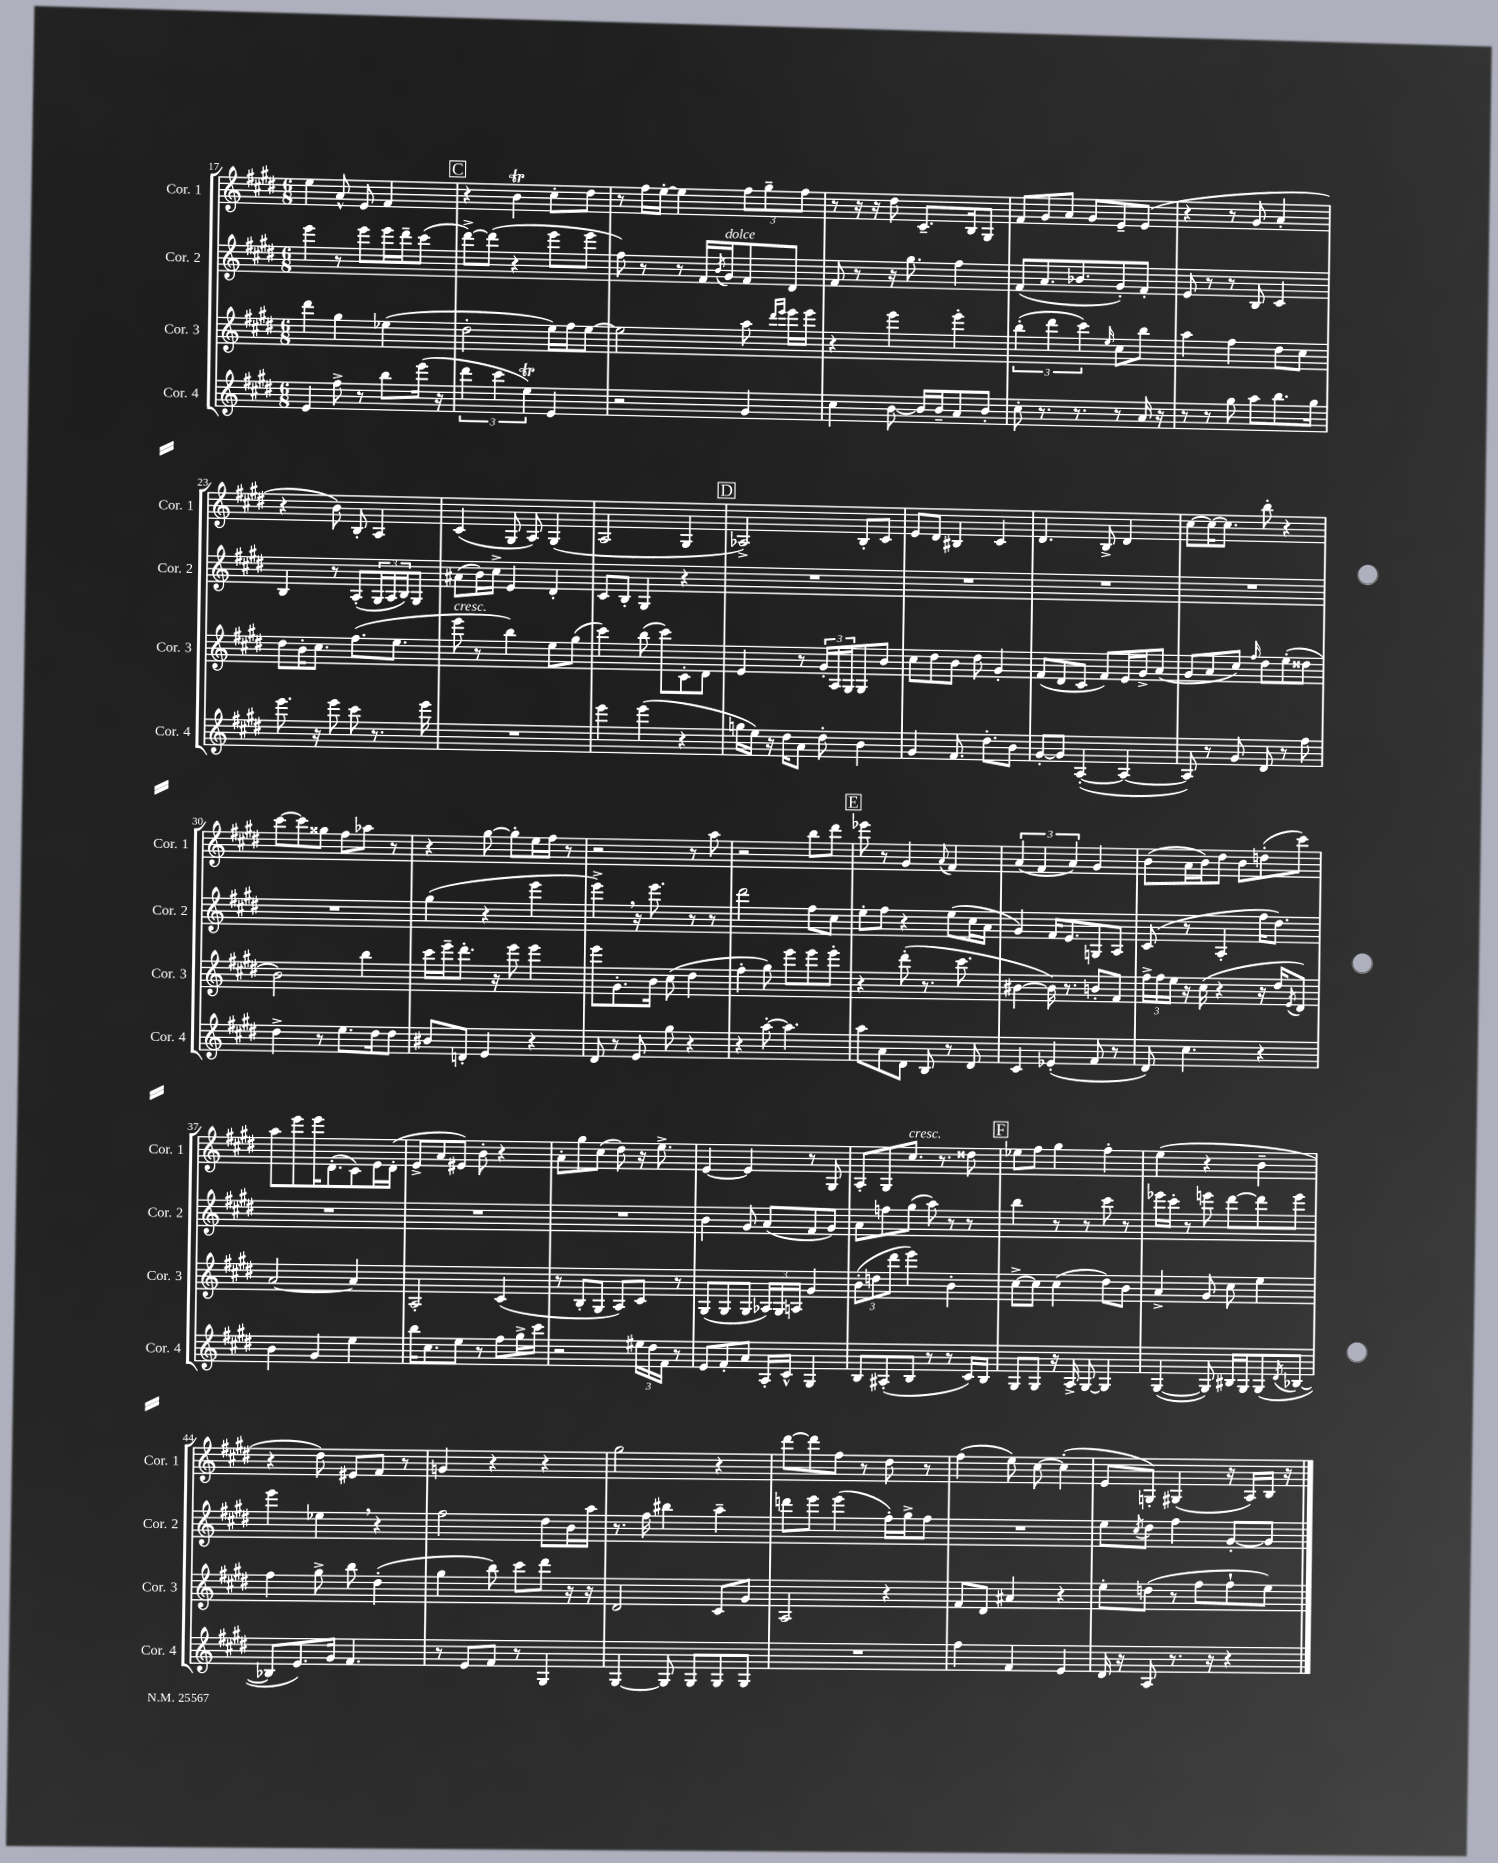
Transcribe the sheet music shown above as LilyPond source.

<<
\new StaffGroup <<
\new Staff = "s0" \with { instrumentName = "Cor. 1" shortInstrumentName = "Cor. 1" } {
    \clef treble \key e \major \numericTimeSignature \time 6/8
    e''4 a'8-^ e'8 fis'4 |
    \mark \markup { \box "C" } r4 b'4\trill cis''8-. dis''8 |
    r8 fis''16 e''16~-. e''4 \tuplet 3/2 { fis''8 gis''8-- fis''8 } |
    r8 r16 r16 dis''8 cis'8.-- b16 gis8 |
    fis'8 gis'8 a'8 gis'8 e'8-- e'8( |
    r4 r8 gis'8 a'4-. |
    r4 b'8) b8-. a4 |
    cis'4( gis8 a8) gis4( |
    a2 gis4 |
    \mark \markup { \box "D" } aes2->) b8-. cis'8 |
    e'8 dis'8 bis4 cis'4 |
    dis'4. b8-> dis'4 |
    cis''8~ cis''16~ cis''8. b''8-. r4 |
    cis'''8~ cis'''8 gisis''8 fis''8 aes''8 r8 |
    r4 gis''8~ gis''8-. e''16 fis''16 r8 |
    r2 r8 a''8 |
    r2 b''8 dis'''8 |
    \mark \markup { \box "E" } ees'''8 r8 gis'4 \appoggiatura { a'8 } fis'4 |
    \tuplet 3/2 { a'4( fis'4 a'4) } gis'4 |
    b'8( a'16 b'16) dis''8 b'8 d''8-.( cis'''8) |
    a''8 e'''8 e'''16 dis'8.-.( cis'8) e'16 dis'16-.( |
    e'8-> a'8 eis'8) b'8-. r4 |
    a'8-. gis''8 cis''8( dis''8) r16 e''8.-> |
    e'4~ e'4 r8 gis8 |
    a8-. gis8 cis''8.^\markup { \italic "cresc." } r8. disis''8 |
    \mark \markup { \box "F" } ees''8 fis''8 gis''4 fis''4-. |
    e''4( r4 b'4-- |
    r4 dis''8) eis'8 fis'8 r8 |
    g'4 r4 r4 |
    gis''2 r4 |
    dis'''8~ dis'''8 fis''8 r8 dis''8 r8 |
    fis''4( e''8) cis''8~ cis''4-.( |
    e'8 g8-.) gis4( r16 a16) b16 r16 \bar "|." |
}
\new Staff = "s1" \with { instrumentName = "Cor. 2" shortInstrumentName = "Cor. 2" } {
    \clef treble \key e \major \numericTimeSignature \time 6/8
    e'''4 r8 e'''8 e'''16 dis'''16-- cis'''8( |
    \mark \markup { \box "C" } dis'''8~->) dis'''8( r4 e'''8 e'''8 |
    fis''8) r8 r8 fis'16 \acciaccatura { b'8 } gis'16^\markup { \italic "dolce" } fis'8 dis'8 |
    fis'8 r8 r16 gis''8. fis''4 |
    fis'8( a'8. bes'8. gis'8-.) fis'8-. |
    e'8 r8 r8 b8 cis'4 |
    b4 r8 a8-.( \tuplet 3/2 { gis16 a16 b16) } gis8 |
    ais'8( b'16) cis''16-> e'4 dis'4-. |
    cis'8 b8-. gis4 r4 |
    \mark \markup { \box "D" } R2. |
    R2. |
    R2. |
    R2. |
    R2. |
    gis''4( r4 e'''4 |
    e'''4->) \breathe r16 e'''8. r8 r8 |
    dis'''2 fis''8 cis''8 |
    \mark \markup { \box "E" } e''8-. fis''8 r4 e''8( cis''16 a'16 |
    gis'4) fis'16 e'8. g8 a8 |
    cis'8( r8 a4-. fis''16 dis''8.) |
    R2. |
    R2. |
    R2. |
    b'4 gis'8 a'8( fis'8 gis'8) |
    a'8 f''8 gis''8( a''8) r8 r8 |
    \mark \markup { \box "F" } b''4 r8 r8 cis'''8 r8 |
    ees'''16 cis'''16-. r8 e'''8 dis'''8~ dis'''8 e'''8 |
    e'''4 ees''4 \breathe r4 |
    fis''2 dis''8 b'16 a''16 |
    r8. fis''16 bis''4 a''4-- |
    d'''8 e'''8 e'''4( fis''16-.) gis''16-> fis''8 |
    R2. |
    e''8 \acciaccatura { cis''8 } dis''8 fis''4 gis'8~-. gis'8 \bar "|." |
}
\new Staff = "s2" \with { instrumentName = "Cor. 3" shortInstrumentName = "Cor. 3" } {
    \clef treble \key e \major \numericTimeSignature \time 6/8
    dis'''4 gis''4 ees''4( |
    \mark \markup { \box "C" } dis''2-. e''16) fis''16 e''8~ |
    e''2 a''8 \grace { dis'''16 e'''16 } e'''16 e'''16 |
    r4 e'''4 e'''4-. |
    \tuplet 3/2 { b''4-.( dis'''4 cis'''4) } \grace { e''16 } cis''8 b''8 |
    a''4 fis''4 dis''8 cis''8 |
    dis''8 b'16-. cis''8. fis''8.( e''8. |
    e'''8^\markup { \italic "cresc." } r8 b''4) e''8 gis''8( |
    cis'''4) b''8( cis'''8) cis'8-. dis'8 |
    \mark \markup { \box "D" } e'4 r8 \tuplet 3/2 { gis'16-. a16 gis16 } gis8 b'8 |
    cis''8 dis''8 b'8 dis''8 gis'4-. |
    fis'8( dis'8 cis'8 fis'8) e'16 gis'16-> a'8( |
    gis'8 a'8 cis''8) \grace { fis''16 } dis''8 e''8-.( disis''8 |
    b'2) b''4 |
    cis'''16 e'''16-- dis'''8.-. r16 e'''8 e'''4 |
    e'''8 gis'8.-. b'16 cis''8( dis''4 |
    fis''4-. gis''8) e'''8 e'''8 e'''8-. |
    \mark \markup { \box "E" } r4 dis'''8-.( r8. cis'''8. |
    bis'4~ bis'16) r8. b'8-. fis'8 |
    \tuplet 3/2 { fis''16-> fis''16 e''16 } r16 cis''16( r4 r16 dis''16 \acciaccatura { e'8 } dis'8) |
    a'2~ a'4 |
    a2-. cis'4( |
    r8 b8-. gis8 a8) cis'8 r8 |
    gis8( gis8 gis8 \tuplet 3/2 { aes16) gis16 a16 } gis'4 |
    \tuplet 3/2 { b'8-.( d''8 dis'''8 } e'''4) b'4-. |
    \mark \markup { \box "F" } cis''8~-> cis''8 cis''4( dis''8) b'8 |
    a'4-> gis'8 cis''8 e''4 |
    fis''4 gis''8-> b''8 dis''4-.( |
    gis''4 b''8) cis'''8 dis'''8 r16 r16 |
    dis'2 cis'8 gis'8 |
    a2 r4 |
    fis'8 dis'8 ais'4 r4 |
    e''8-. d''8( r8 fis''8 fis''8-! e''8) \bar "|." |
}
\new Staff = "s3" \with { instrumentName = "Cor. 4" shortInstrumentName = "Cor. 4" } {
    \clef treble \key e \major \numericTimeSignature \time 6/8
    e'4 fis''8-> r8 b''8 e'''16( r16 |
    \mark \markup { \box "C" } \tuplet 3/2 { dis'''4 cis'''4 e''4\trill) } e'4 |
    r2 gis'4 |
    cis''4 b'8~ b'16 b'16-- a'8 b'8-. |
    cis''8-. r8. r8. r8 a'16 r16 |
    r8 r8 gis''8 a''8 b''8. gis''16 |
    e'''8. r16 e'''8 cis'''8 r8. e'''16 |
    R2. |
    e'''4 e'''4( r4 |
    \mark \markup { \box "D" } g''16 e''16) r16 dis''16 a'8 dis''8-. b'4 |
    gis'4 fis'8. dis''8.-. b'8 |
    gis'8~-. gis'8 a4~-.( a4~ |
    a8) r8 gis'8 dis'8 r8 fis''8 |
    dis''4-> r8 e''8. dis''16 dis''8 |
    bis'8 d'8-. e'4 r4 |
    dis'8 r8 e'8 gis''8 r4 |
    r4 a''8~-. a''4. |
    \mark \markup { \box "E" } a''8 a'8 dis'8 b8 r8 dis'8 |
    cis'4 ees'4-.( fis'8 r8 |
    dis'8) cis''4. r4 |
    b'4 gis'4 e''4 |
    b''16 cis''8. e''8 r8 fis''8 gis''16-> cis'''16 |
    r2 \tuplet 3/2 { eis''16 dis''16 fis'16 } r8 |
    e'8 fis'8-. a'8 a16-. cis'16-^ gis4 |
    b8 ais8-.( b8 r8 r8 cis'16) b16 |
    \mark \markup { \box "F" } gis8 gis8 r16 a16-> gis8~ gis4 |
    gis4~( gis8) bis16 gis16 gis8( \acciaccatura { dis'8 } bes8~ |
    bes8 e'8.) gis'16 fis'4. |
    r8 e'8 fis'8 r8 gis4 |
    gis4~ gis8 gis8 gis8 gis8 |
    R2. |
    fis''4 fis'4 e'4 |
    dis'16 r16 a8 r8. r16 r4 \bar "|." |
}
>>
>>
\layout { \context { \Score currentBarNumber = #17 } }
